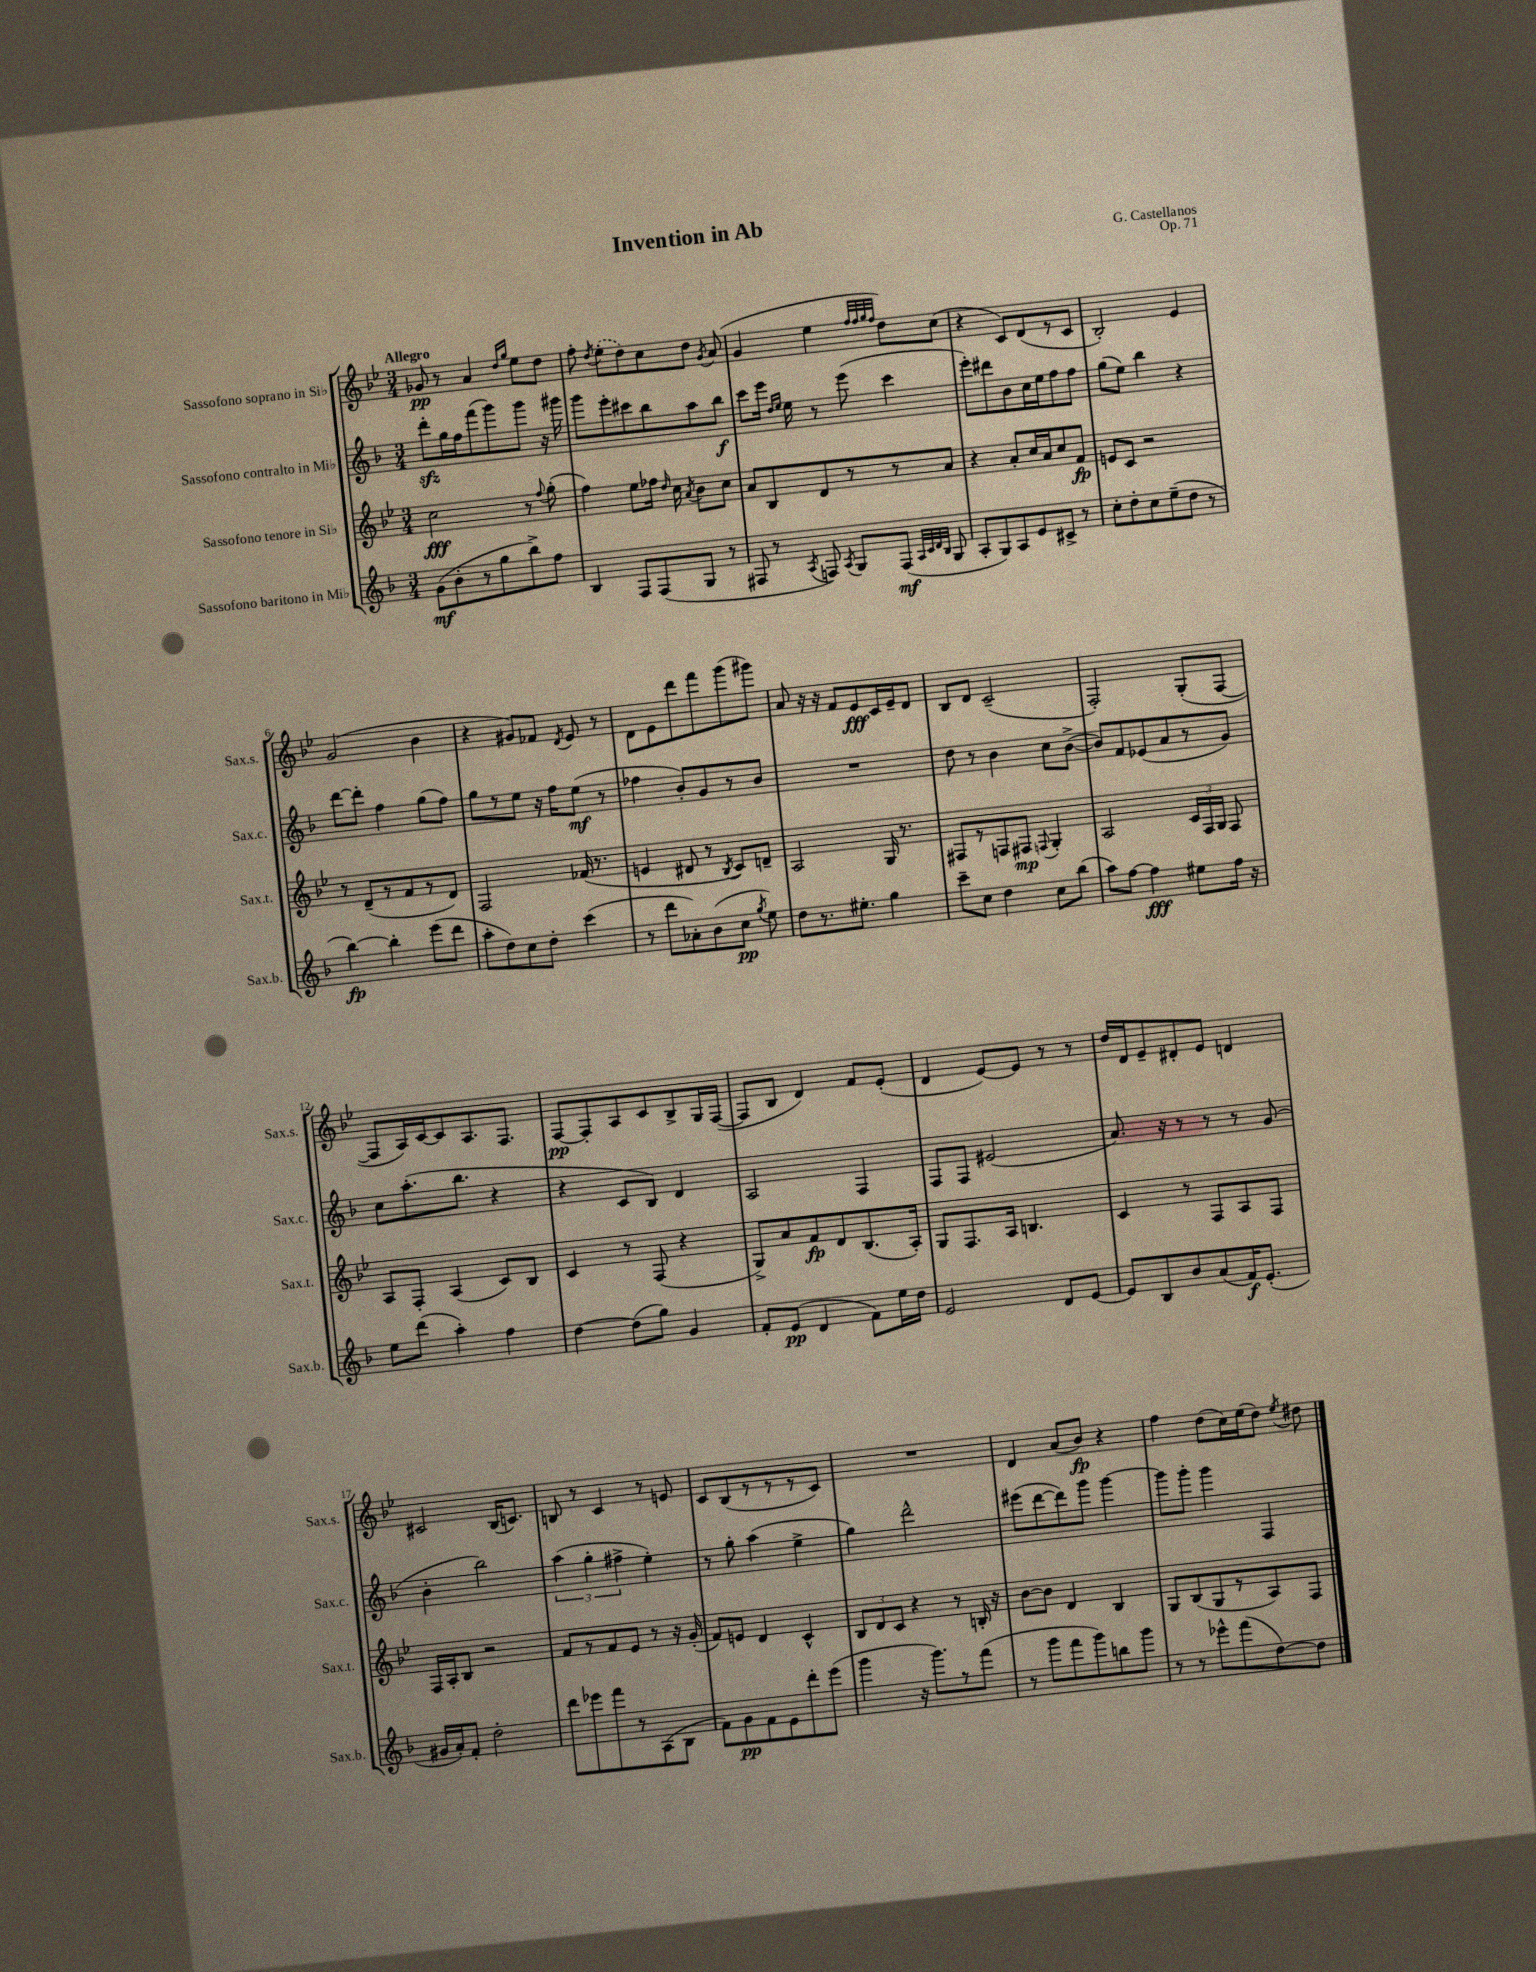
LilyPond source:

\header { title = "Invention in Ab" composer = "G. Castellanos" opus = "Op. 71" }
<<
\new StaffGroup <<
\new Staff = "s0" \with { instrumentName = "Sassofono soprano in Sib" shortInstrumentName = "Sax.s." } {
    \clef treble \key bes \major \numericTimeSignature \time 3/4 \tempo "Allegro"
    \autoBeamOff ges'8\pp r8 a'4 \grace { d''16[ g''16] } ees''8[ d''8] |
    f''8-. \acciaccatura { d''8 } \once \slurDashed ees''8[-.( d''8) c''8 d''8] \acciaccatura { g'8 } a'8( |
    g'4 ees''4 \grace { f''32[ f''32 g''32 f''32] } d''8[) c''8]( |
    r4 c'8[) d'8( r8 c'8] |
    bes2-.) ees'4 |
    g'2( bes'4 |
    r4 gis'8[) fes'8] \acciaccatura { d'8 } ees'8 r8 |
    d'8[ ees'8 d'''8 f'''8 g'''8( gis'''8]) |
    a'8 r16 r16 f'8[ ees'8\fff c'16 ees'16-- d'8] |
    bes8[ d'8] c'2--( |
    f2-.) g8[-.( f8]~ |
    f8[ a16) c'16~ c'8 a8. f8.] |
    f8[~\pp f8-. a8 c'8 bes8-> g16 f16]~( |
    f8[ bes8] d'4) f'8[ ees'8]-.( |
    d'4 ees'8[~) ees'8] r8 r8 |
    d''16[ d'16 ees'8-- dis'8-. ees'8] d'4 |
    cis'2 bes16[( c'8.]) |
    b8 r8 c'4 r8 e'8 |
    c'8[ bes8( r8 r8 r8 c'8]) |
    R2. |
    d'4 a'8[( bes'8]\fp) r4 |
    f''4 d''8[( c''16) ees''16( d''8]) \acciaccatura { ees''8 } dis''8 \bar "|." |
}
\new Staff = "s1" \with { instrumentName = "Sassofono contralto in Mib" shortInstrumentName = "Sax.c." } {
    \clef treble \key f \major \numericTimeSignature \time 3/4
    \autoBeamOff d'''8[-.\sfz g''16 f''16 f'''8( g'''8) g'''8] r16 gis'''16 |
    g'''8[ e'''8-. cis'''8 bes''8 a''8 bes''8]\f |
    c'''8[ e'''16] \grace { d''16[ e''16] } e''16 r8 e'''8( c'''4 |
    e'''8[-.) dis'''8 bes'8 c''16 e''16 f''8 f''8] |
    g''8[( e''8]) bes''4 r4 |
    d'''8[~ d'''8]-. f''4 g''8[( f''8]) |
    g''8[ r8 e''8] r16 f''16[ e''8]\mf( r8 |
    fes''4 bes'8[-.) g'8 r8 bes'8] |
    R2. |
    d''8 r8 bes'4 c''8[ bes'8]~->( |
    bes'8[) f'8 ees'8( a'8 r8 g'8]) |
    c''8[ a''8.-.( bes''8.] r4 |
    r4 c'8[ bes8]) d'4 |
    a2 f4 |
    f8[ f8] eis'2( |
    a'8.) r16 r8 r8 r8 g'8( |
    bes'4-. bes''2) |
    \tuplet 3/2 { a''4( g''4-. fis''4-> } e''4-.) |
    r8 g''8-. a''4( e''4-> |
    g''4) d'''2-^ |
    eis'''8[( d'''8~ d'''8) g'''8] g'''4~ |
    g'''8[ g'''8]-. g'''4 f4 \bar "|." |
}
\new Staff = "s2" \with { instrumentName = "Sassofono tenore in Sib" shortInstrumentName = "Sax.t." } {
    \clef treble \key bes \major \numericTimeSignature \time 3/4
    \autoBeamOff c''2\fff r8 \appoggiatura { f''8 } g''8-.( |
    f''4) ees''8[ fes''16] \grace { d''16 } c''16 \acciaccatura { a'8 } bes'8[ c''8] |
    a'8[ bes8 d'8 r8 r8 a'8] |
    r4 a'8[-. c''16 a'16 c''8 f'8]\fp |
    e'8[ c'8] r2 |
    r8 d'8[--( r8 f'8 r8 d'8]) |
    f2 fes'16( r8. |
    e'4 dis'8 r8 \acciaccatura { bes8 } c'8[) d'8]-- |
    a2 g16 r8. |
    fis8[ r8 f8 fis8]\mp \appoggiatura { f8 } g4-. |
    a2 \tuplet 3/2 { c'16[ f16 g16] } f8 |
    a8[ f8]-. a4( c'8[) bes8] |
    c'4 r8 f8( r4 |
    g8[->) a'8 f'8\fp d'8 bes8.( a16]-.) |
    g8[ f8. a16] b4. |
    c'4 r8 f8[ a8 f8] |
    f16[ a16-. bes8] r2 |
    f'8[ r8 f'8 ees'8] r8 r16 g'16-.( |
    f'8[) e'8] d'4 c'4-^ |
    \tuplet 3/2 { bes8[ d'8 c'8] } r4 r8 b16-. r16 |
    bes'8[~ bes'8] d'4 bes4 |
    g8[ bes8( g8 r8 a8) f8] \bar "|." |
}
\new Staff = "s3" \with { instrumentName = "Sassofono baritono in Mib" shortInstrumentName = "Sax.b." } {
    \clef treble \key f \major \numericTimeSignature \time 3/4
    \autoBeamOff g'8[\mf( bes'8-. r8 g''8 bes''8->) f''8] |
    bes4 f8[ f8( g8] r8 |
    fis8 r8 \acciaccatura { a8 } f8) \acciaccatura { a8 } g8[ f8]\mf( \grace { a32[ c'32 d'32 bes32] } g8 |
    a8[-. g8) a8 e'8 cis'8]-> r8 |
    c''8[-. d''8-. c''8 e''8--( d''8] r8 |
    bes''4~\fp) bes''4-. e'''8[( d'''8] |
    a''8[-. d''8) c''8 d''8]-. c'''4( |
    r8 d'''8[ aes'8-.) bes'8( c''8]\pp \acciaccatura { g''8 } e''8) |
    d''8[ r8. eis''8.]-. g''4 |
    c'''8[-- c''8] d''4 c''8[ bes''8]( |
    a''8[) f''8]~ f''4\fff eis''8[ f''16] r16 |
    e''8[ d'''8]( a''4-.) f''4 |
    d''4~ d''8[( g''8]) g'4 |
    f'8[-. e'8]\pp( d'4 f'8[) e''16 d''16] |
    e'2 d'8[ e'8]~ |
    e'8[ bes8 bes'8 a'8( f'16\f) e'8.]-.( |
    gis'16[ a'16-.) f'8]-. d''2-. |
    d'''8[ ees'''8 f'''8 r8 a8( bes8] |
    f'8[) g'8\pp f'8 e'8 d'''8-. e'''8]( |
    g'''4 r16 g'''8.[) r8 f'''8]( |
    r8 g'''8[ f'''8 g'''8) b''8 g'''8] |
    r8 r8 ees'''8[-^ f'''8( d''8~) d''8] \bar "|." |
}
>>
>>
